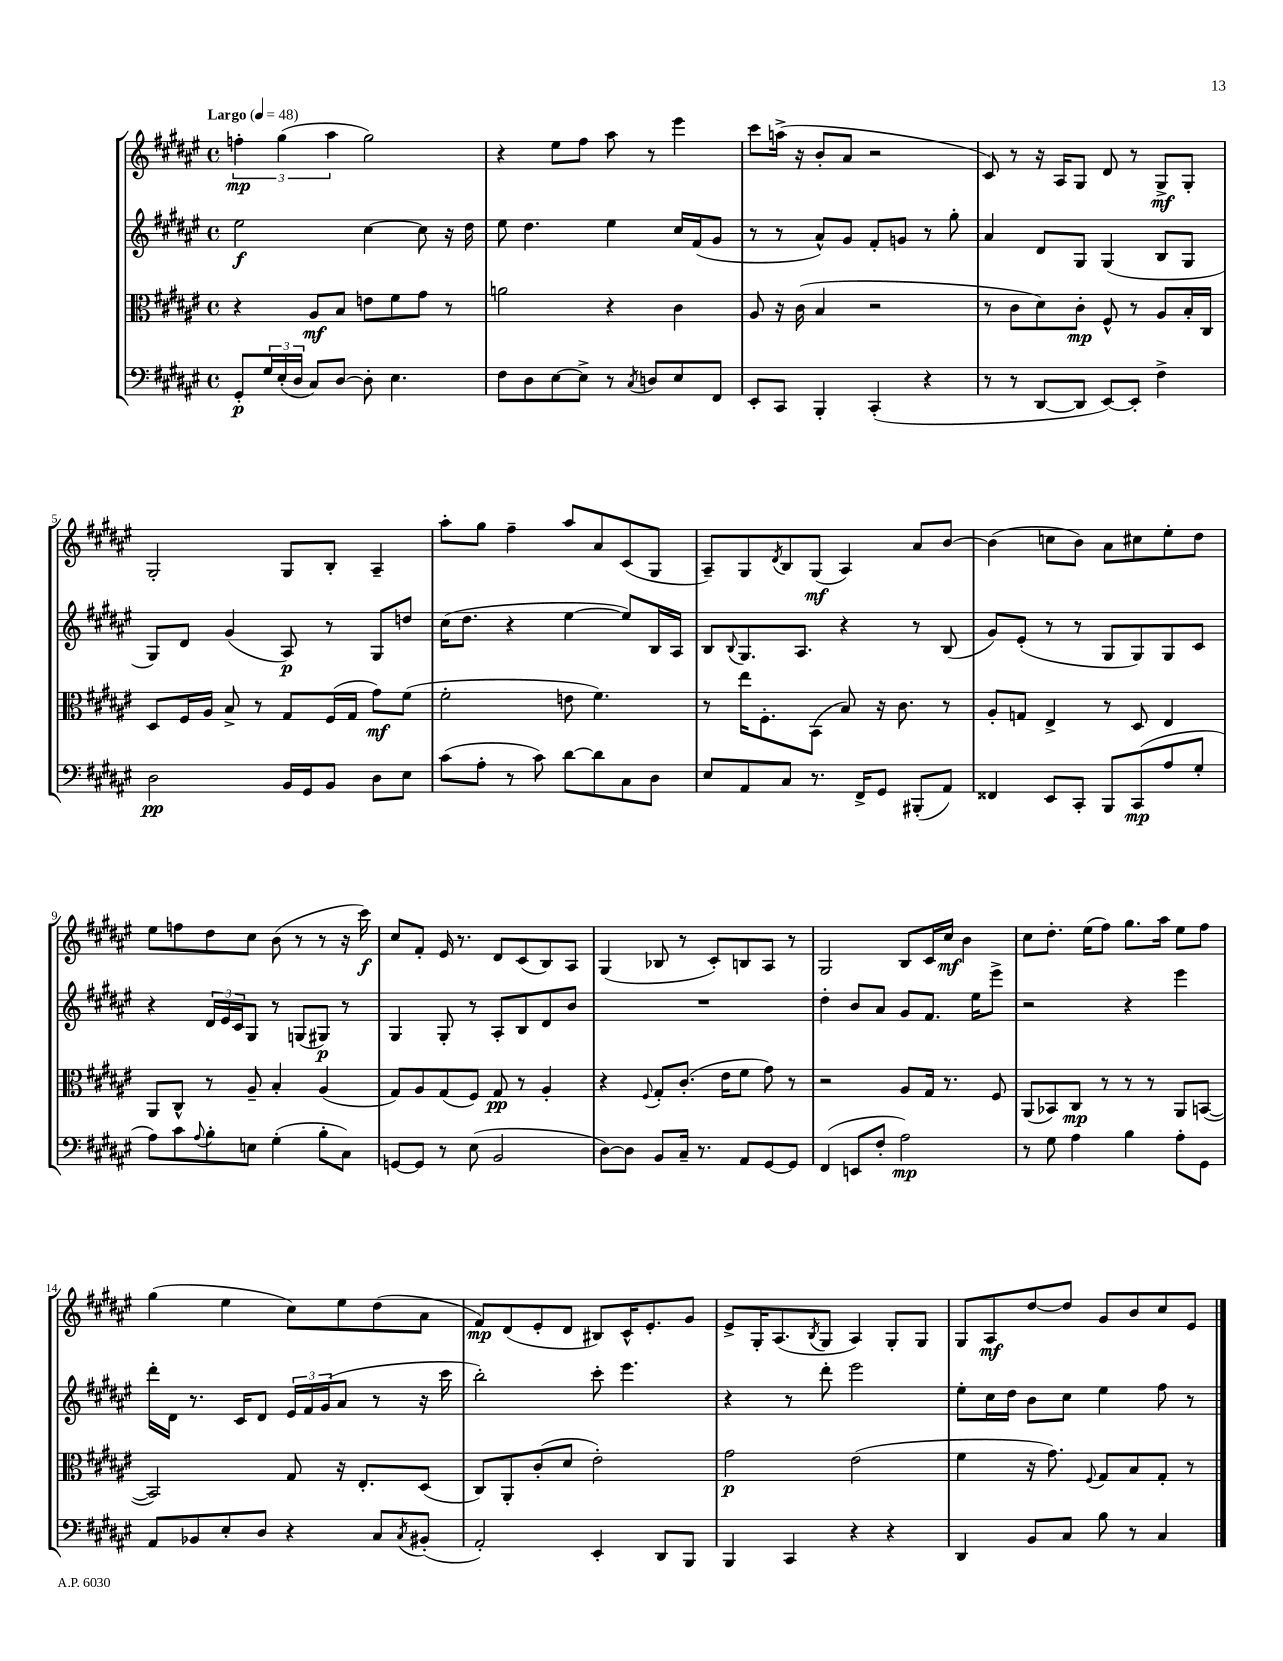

**kern	**kern	**kern	**kern
*staff4	*staff3	*staff2	*staff1
*clefF4	*clefC3	*clefG2	*clefG2
*k[f#c#g#d#a#e#]	*k[f#c#g#d#a#e#]	*k[f#c#g#d#a#e#]	*k[f#c#g#d#a#e#]
*M4/4	*M4/4	*M4/4	*M4/4
*met(c)	*met(c)	*met(c)	*met(c)
*MM48	*MM48	*MM48	*MM48
8GG#'	4r	2ee#	6ff'
24G#	.	.	.
(24E#'	.	.	(6gg#
24D#	.	.	.
8C#)	8A#	.	.
.	.	.	6aa#
[8D#	8B	.	.
8D#']	8e	[4cc#	2gg#)
4.E#	8f#	.	.
.	8g#	8cc#]	.
.	8r	16r	.
.	.	16dd#	.
=	=	=	=
8F#	2a	8ee#	4r
8D#	.	4.dd#	.
[8E#	.	.	8ee#
8E#^]	.	.	8ff#
8r	4r	4ee#	8aa#
8qC#	.	.	.
8D	.	.	8r
8E#	4c#	16cc#	4eee#
.	.	(16f#	.
8FF#	.	8g#	.
=	=	=	=
8EE#'	8A#	8r	8ccc#
8CC#	16r	8r	(16aa^
.	(16c#	.	16r
4BBB'	4B	8a#^^)	8b'
.	.	8g#	8a#
(4CC#'	2r	8f#'	2r
.	.	8g	.
4r	.	8r	.
.	.	8gg#'	.
=	=	=	=
8r	8r	4a#	8c#)
8r	8c#	.	8r
[8DD#	8d#)	8d#	16r
.	.	.	16A#
8DD#]	8c#'	8G#	8G#
[8EE#)	8F#^^	(4G#	8d#
8EE#']	8r	.	8r
4F#^	8A#	8B	8G#^
.	16B'	8G#	8G#'
.	16C#	.	.
=	=	=	=
2D#	8D#	8G#)	2G#'
.	16F#	8d#	.
.	16A#	.	.
.	8B^	(4g#	.
.	8r	.	.
16BB	8G#	8A#)	8G#
16GG#	.	.	.
8BB	(16F#	8r	8B'
.	16G#	.	.
8D#	8g#)	8G#	4A#~
8E#	(8f#	8dd	.
=	=	=	=
(8c#	2f#'	(16cc#	8aa#'
.	.	8.dd#	.
8A#'	.	.	8gg#
8r	.	4r	4ff#~
8c#)	.	.	.
[8d#	8e	[4ee#	8aa#
8d#]	4.f#)	.	8a#
8C#	.	8ee#])	(8c#
8D#	.	16B	8G#
.	.	16A#	.
=	=	=	=
8E#	8r	8B	8A#~)
.	.	8qqB	.
8AA#	16ee#	8.G#	8G#
.	8.F#'	.	.
.	.	.	8qd#
8C#	.	.	8B
.	.	8.A#	.
8.r	(8BB	.	(8G#
.	8B)	4r	4A#)
16FF#^	.	.	.
8GG#	16r	.	.
.	8.c#	.	.
(8BBB#'	.	8r	8a#
8AA#)	8r	(8B	[8b
=	=	=	=
4FF##	8A#'	8g#)	(4b]
.	8G	(8e#'	.
8EE#	4E#^	8r	8cc
8CC#'	.	8r	8b)
8BBB	8r	8G#	8a#
(8CC#	8D#	8G#)	8cc#
8A#	4E#	8G#	8ee#'
8G#'	.	8c#	8dd#
=	=	=	=
8A#)	8AA#	4r	8ee#
8c#	8C#^^	.	8ff
8qqA#	.	.	.
8B'	8r	24d#	8dd#
.	.	24e#	.
.	.	24c#	.
8E	8A#~	8G#	8cc#
(4G#'	4B'	8r	(8b
.	.	(8G	8r
8B'	(4A#	8G#)	8r
8C#)	.	8r	16r
.	.	.	16ccc#)
=	=	=	=
[8GG	8G#)	4G#	8cc#
8GG]	8A#	.	8f#'
8r	(8G#	8G#'	16e#
.	.	.	8.r
(8E#	8F#)	8r	.
2BB	8G#	8A#'	8d#
.	8r	8B	(8c#
.	4A#'	8d#	8B)
.	.	8b	8A#
=	=	=	=
[8D#)	4r	1r	(4G#
8D#]	.	.	.
.	8qqF#	.	.
8BB	8G#'	.	8B-
16C#~	(8.c#'	.	8r
8.r	.	.	.
.	.	.	8c#')
.	16e#	.	.
8AA#	8f#	.	8B
[8GG#	8g#)	.	8A#
8GG#]	8r	.	8r
=	=	=	=
(4FF#	2r	4dd#'	2G#
8EE	.	8b	.
8F#'	.	8a#	.
2A#)	8A#	8g#	8B
.	16G#	8.f#	16c#
.	8.r	.	16cc#
.	.	.	4b
.	.	16ee#	.
.	8F#	8eee#^	.
=	=	=	=
8r	(8AA#	2r	8cc#
8G#	8BB-)	.	8.dd#'
4A#	8C#	.	.
.	.	.	(16ee#
.	8r	.	8ff#)
4B	8r	4r	8.gg#
.	8r	.	.
.	.	.	16aa#
8A#'	8AA#	4eee#	8ee#
8GG#	([8BB	.	8ff#
=	=	=	=
8AA#	2BB])	16ddd#'	(4gg#
.	.	16d#	.
8BB-	.	8.r	.
8E#'	.	.	4ee#
.	.	16c#	.
8D#	.	8d#	.
4r	8G#	24e#	8cc#)
.	.	24f#	.
.	.	(24g#	.
.	16r	8a#	8ee#
.	8.E#'	.	.
8C#	.	8r	(8dd#
8qC#	.	.	.
(8BB#'	(8D#	16r	8a#
.	.	16ccc#	.
=	=	=	=
2AA#')	8C#)	2bb')	8f#)
.	8AA#'	.	(8d#
.	(8c#'	.	8e#'
.	8d#	.	8d#
4EE#'	2e#')	8ccc#'	8B#)
.	.	4.eee#	16c#^^
.	.	.	8.e#'
8DD#	.	.	.
8BBB	.	.	8g#
=	=	=	=
4BBB	2g#	4r	8e#^
.	.	.	16G#'
.	.	.	(8.A#
4CC#	.	8r	.
.	.	.	8qB
.	.	8ddd#'	8G#
4r	(2e#	2eee#	4A#)
4r	.	.	8G#'
.	.	.	8G#
=	=	=	=
4DD#	4f#	8ee#'	8G#
.	.	16cc#	8A#
.	.	16dd#	.
8BB	16r	8b	[8dd#
.	8.g#)	.	.
8C#	.	8cc#	8dd#]
.	8qqF#	.	.
8B	8G#	4ee#	8g#
8r	8B	.	8b
4C#	8G#'	8ff#	8cc#
.	8r	8r	8e#
==	==	==	==
*-	*-	*-	*-
